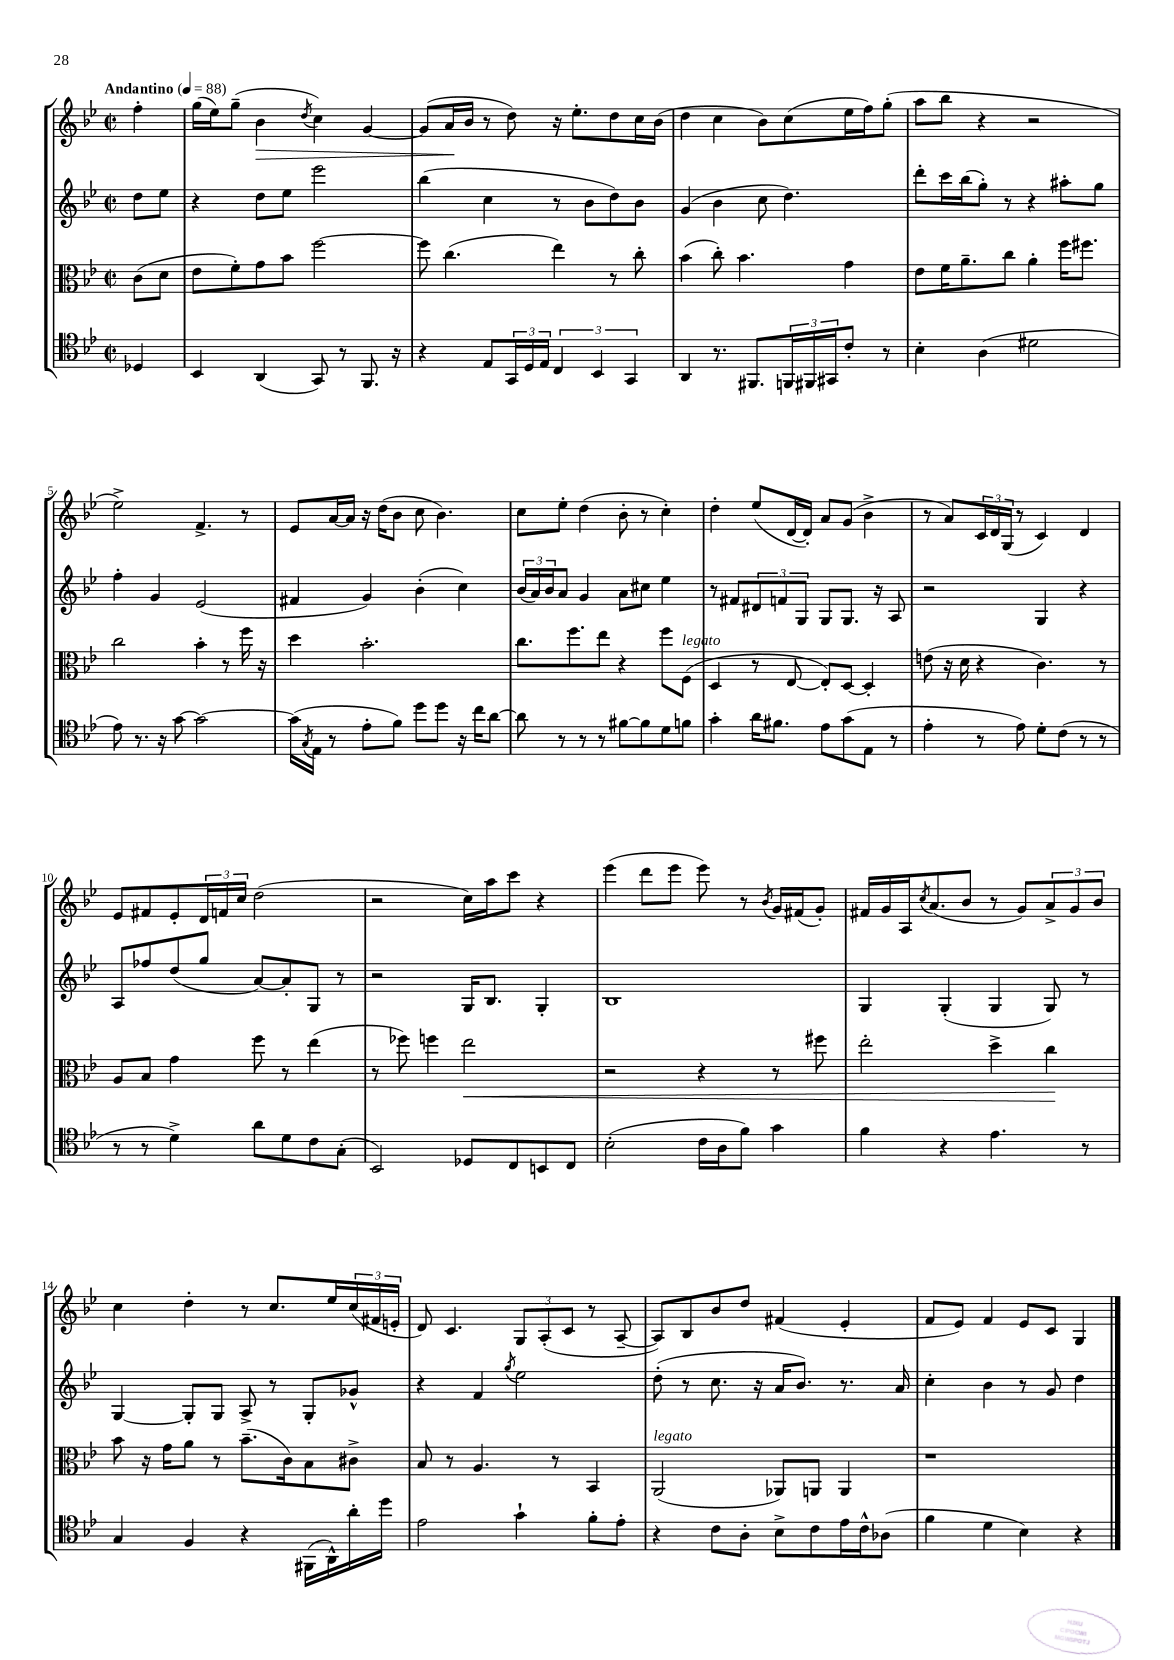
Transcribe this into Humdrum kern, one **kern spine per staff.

**kern	**kern	**dynam	**kern	**kern	**dynam
*part4	*part3	*part3	*part2	*part1	*part1
*staff4	*staff3	*staff3	*staff2	*staff1	*staff1
*clefC4	*clefC3	*	*clefG2	*clefG2	*
*k[b-e-]	*k[b-e-]	*	*k[b-e-]	*k[b-e-]	*
*M2/2	*M2/2	*	*M2/2	*M2/2	*
*met(c|)	*met(c|)	*	*met(c|)	*met(c|)	*
*MM88	*MM88	*	*MM88	*MM88	*
=	=	=	=	=	=
!	!	!	!	!LO:TX:a:B:t=Andantino	!
4D-X/	(8c\L	.	8dd\L	4ff'\	.
.	8d\J	.	8ee-\J	.	.
=1	=1	=1	=1	=1	=1
4BB-/	8e-\L	.	4r	(16gg\LL	.
.	.	.	.	16ee-\J)	.
.	8f'\)	.	.	(8gg~\J	.
!	!	!	!	!	!LO:HP:b
(4AA/	8g\	.	8dd\L	4b-\	>
.	8b-\J	.	8ee-\J	.	.
.	.	.	.	8qdd/	.
8GG/)	[2ff\	.	2eee-\	4cc\)	.
8r	.	.	.	.	.
8.FF/	.	.	.	[4g/	.
16r	.	.	.	.	.
=2	=2	=2	=2	=2	=2
4r	8ff\]	.	(4bb-\	(8g/L]	.
.	(4.cc\	.	.	16a/L	.
.	.	.	.	16b-/JJ	]
8E-/L	.	.	4cc\	8r	.
24GG/L	.	.	.	8dd\)	.
24D/	.	.	.	.	.
24E-/JJ	.	.	.	.	.
6C/	4ee-\)	.	8r	16r	.
.	.	.	.	8.ee-'\L	.
.	.	.	8b-\L	.	.
6BB-/	.	.	.	.	.
.	8r	.	8dd\)	8dd\	.
6GG/	.	.	.	.	.
.	8cc'\	.	8b-\J	16cc\L	.
.	.	.	.	(16b-\JJ	.
=3	=3	=3	=3	=3	=3
4AA/	(4b-\	.	(4g/	4dd\	.
8.r	8cc'\)	.	4b-\	4cc\	.
.	4.b-\	.	.	.	.
8.FF#X/L	.	.	.	.	.
.	.	.	8cc\	8b-\L)	.
24FFn/L	.	.	4.dd\)	(8cc\	.
24FF#X/	.	.	.	.	.
24GG#X/J	.	.	.	.	.
8c'/J	4g\	.	.	16ee-\L	.
.	.	.	.	16ff\J)	.
8r	.	.	.	(8gg'\J	.
=4	=4	=4	=4	=4	=4
4B-'\	8e-\L	.	8ddd'\L	8aa\L	.
.	16f\K	.	16ccc\L	8bb-\J	.
.	8.a~\	.	(16bb-\J	.	.
(4A\	.	.	8gg'\J)	4r	.
.	8cc\J	.	8r	.	.
2d#X\	4a'\	.	4r	2r	.
.	16ff\KL	.	8aa#X'\L	.	.
.	8.ff#X\J	.	.	.	.
.	.	.	8gg\J	.	.
!!LO:LB:g=z
=5	=5	=5	=5	=5	=5
8e-\)	2cc\	.	4ff'\	2ee-^\)	.
8.r	.	.	.	.	.
.	.	.	4g/	.	.
16r	.	.	.	.	.
[8g\	.	.	.	.	.
2g\_	4b-'\	.	(2e-/	4.f^/	.
.	8r	.	.	.	.
.	16ff\	.	.	8r	.
.	16r	.	.	.	.
=6	=6	=6	=6	=6	=6
(16g\LL]	4dd\	.	4f#X/	8e-/L	.
8qG/	.	.	.	.	.
16E-\JJ	.	.	.	.	.
8r	.	.	.	[16a/L	.
.	.	.	.	16a/JJ]	.
8e-'\L	2.b-'\	.	4g/)	16r	.
.	.	.	.	(16dd\KL	.
8f\J)	.	.	.	8b-\J	.
8dd\L	.	.	(4b-'\	8cc\	.
8dd\J	.	.	.	4.b-\)	.
16r	.	.	4cc\)	.	.
16cc\KL	.	.	.	.	.
[8a\J	.	.	.	.	.
=7	=7	=7	=7	=7	=7
8a\]	8.cc\L	.	(24b-/LL	8cc\L	.
.	.	.	24a/)	.	.
.	.	.	24b-/J	.	.
8r	.	.	8a/J	8ee-'\J	.
.	8.ff\	.	.	.	.
8r	.	.	4g/	(4dd\	.
8r	8ee-\J	.	.	.	.
[8f#X\L	4r	.	8a\L	8b-'\	.
8f#\]	.	.	8cc#X\J	8r	.
8d\	8ff\L	.	4ee-\	4cc'\)	.
!	!LO:TX:a:i:t=legato	!	!	!	!
8fn\J	(8F\J	.	.	.	.
=8	=8	=8	=8	=8	=8
4g'\	4D/	.	8r	4dd'\	.
.	.	.	8f#X/L	.	.
16a\KL	8r	.	12d#X/	(8ee-/L	.
8.f#X\J	.	.	.	.	.
.	.	.	12fn/	.	.
.	[8E-/	.	.	[16d/L	.
.	.	.	12G/J	.	.
.	.	.	.	16d'/JJ])	.
8e-\L	8E-'/L])	.	8G/L	8a/L	.
(8g\	[8D/J	.	8.G/J	(8g/J	.
8E-\J	4D'/]	.	.	4b-^\	.
.	.	.	16r	.	.
8r	.	.	8A/	.	.
=9	=9	=9	=9	=9	=9
4e-'\	(8en\	.	2r	8r	.
.	16r	.	.	8a/L)	.
.	16d\	.	.	.	.
8r	4r	.	.	24c/L	.
.	.	.	.	24d/	.
.	.	.	.	(24G/JJ	.
8e-\)	.	.	.	8r	.
8d'\L	4.c\)	.	4G/	4c/)	.
(8c\J	.	.	.	.	.
8r	.	.	4r	4d/	.
8r	8r	.	.	.	.
!!LO:LB:g=z
=10	=10	=10	=10	=10	=10
8r	8A/L	.	8A/L	8e-/L	.
8r	8B-/J	.	8ff-X/	8f#X/	.
4d^\)	4g\	.	(8dd/	8e-'/	.
.	.	.	8gg/J	24d/L	.
.	.	.	.	24fn/	.
.	.	.	.	24cc/JJ	.
8a\L	8ff\	.	[8a/L)	(2dd\	.
8d\	8r	.	8a'/]	.	.
8c\	(4ee-\	.	8G/J	.	.
(8G'\J	.	.	8r	.	.
=11	=11	=11	=11	=11	=11
2BB-/)	8r	.	2r	2r	.
.	8ff-X\)	.	.	.	.
.	4ffn\	.	.	.	.
!	!	!LO:HP:b	!	!	!
8D-X/L	2ee-\	<	16G/KL	16cc\LL)	.
.	.	.	8.B-/J	16aa\J	.
8C/	.	.	.	8ccc\J	.
8BBn/	.	.	4G'/	4r	.
8C/J	.	.	.	.	.
=12	=12	=12	=12	=12	=12
(2B-'\	2r	.	1B-	(4eee-\	.
.	.	.	.	8ddd\L	.
.	.	.	.	8eee-\J	.
16c\LL	4r	.	.	8eee-\)	.
16A\J	.	.	.	.	.
8f\J)	.	.	.	8r	.
.	.	.	.	8qb-/	.
4g\	8r	.	.	16g/LL	.
.	.	.	.	(16f#X/J	.
.	8ff#X\	.	.	8g'/J)	.
=13	=13	=13	=13	=13	=13
4f\	2ee-'\	.	4G/	16f#X/LL	.
.	.	.	.	16g/	.
.	.	.	.	16A/J	.
.	.	.	.	8qcc/	.
.	.	.	.	(8.a/	.
4r	.	.	(4G'/	.	.
.	.	.	.	8b-/J	.
4.e-\	4dd^\	.	4G/	8r	.
.	.	.	.	8g/L)	.
.	4cc\	.	8G/)	12a^/	.
.	.	.	.	12g/	.
8r	.	.	8r	.	.
.	.	.	.	12b-/J	.
.	.	[	.	.	.
!!LO:LB:g=z
=14	=14	=14	=14	=14	=14
4G/	8b-\	.	[4G/	4cc\	.
.	16r	.	.	.	.
.	16g\KL	.	.	.	.
4F/	8a\J	.	8G'/L]	4dd'\	.
.	8r	.	8G/J	.	.
4r	(8.b-~\L	.	8A^/	8r	.
.	.	.	8r	8.cc/L	.
.	16c\k)	.	.	.	.
(16FF#X\LL	8B-\	.	8G'/L	.	.
16AA^^\)	.	.	.	16ee-/L	.
16a'\	8c#X^\J	.	8g-X^^/J	(24cc/	.
.	.	.	.	24f#X/	.
16dd\JJ	.	.	.	.	.
.	.	.	.	24en'/JJ	.
=15	=15	=15	=15	=15	=15
2e-\	8B-/	.	4r	8d/)	.
.	8r	.	.	4.c/	.
.	4.A/	.	4f/	.	.
.	.	.	8qgg/	.	.
4g`\	.	.	2ee-\	12G/L	.
.	.	.	.	(12A'/	.
.	8r	.	.	.	.
.	.	.	.	12c/J	.
8f'\L	4BB-/	.	.	8r	.
8e-'\J	.	.	.	[8A~/	.
=16	=16	=16	=16	=16	=16
!	!LO:TX:a:i:t=legato	!	!	!	!
4r	(2AA/	.	(8dd'\	8A/L])	.
.	.	.	8r	8B-/	.
8c\L	.	.	8.cc\	8b-/	.
8A'\J	.	.	.	8dd/J	.
.	.	.	16r	.	.
8B-^\L	8AA-X/L)	.	16a/KL	(4f#X/	.
.	.	.	8.b-/J)	.	.
8c\	8AAn/J	.	.	.	.
16e-\L	4AA/	.	8.r	4e-'/	.
16c^^\J	.	.	.	.	.
(8A-X\J	.	.	.	.	.
.	.	.	16a/	.	.
=17	=17	=17	=17	=17	=17
4f\	1r	.	4cc'\	8f/L	.
.	.	.	.	8e-/J)	.
4d\	.	.	4b-\	4f/	.
4B-\)	.	.	8r	8e-/L	.
.	.	.	8g/	8c/J	.
4r	.	.	4dd\	4G/	.
==	==	==	==	==	==
*-	*-	*-	*-	*-	*-
